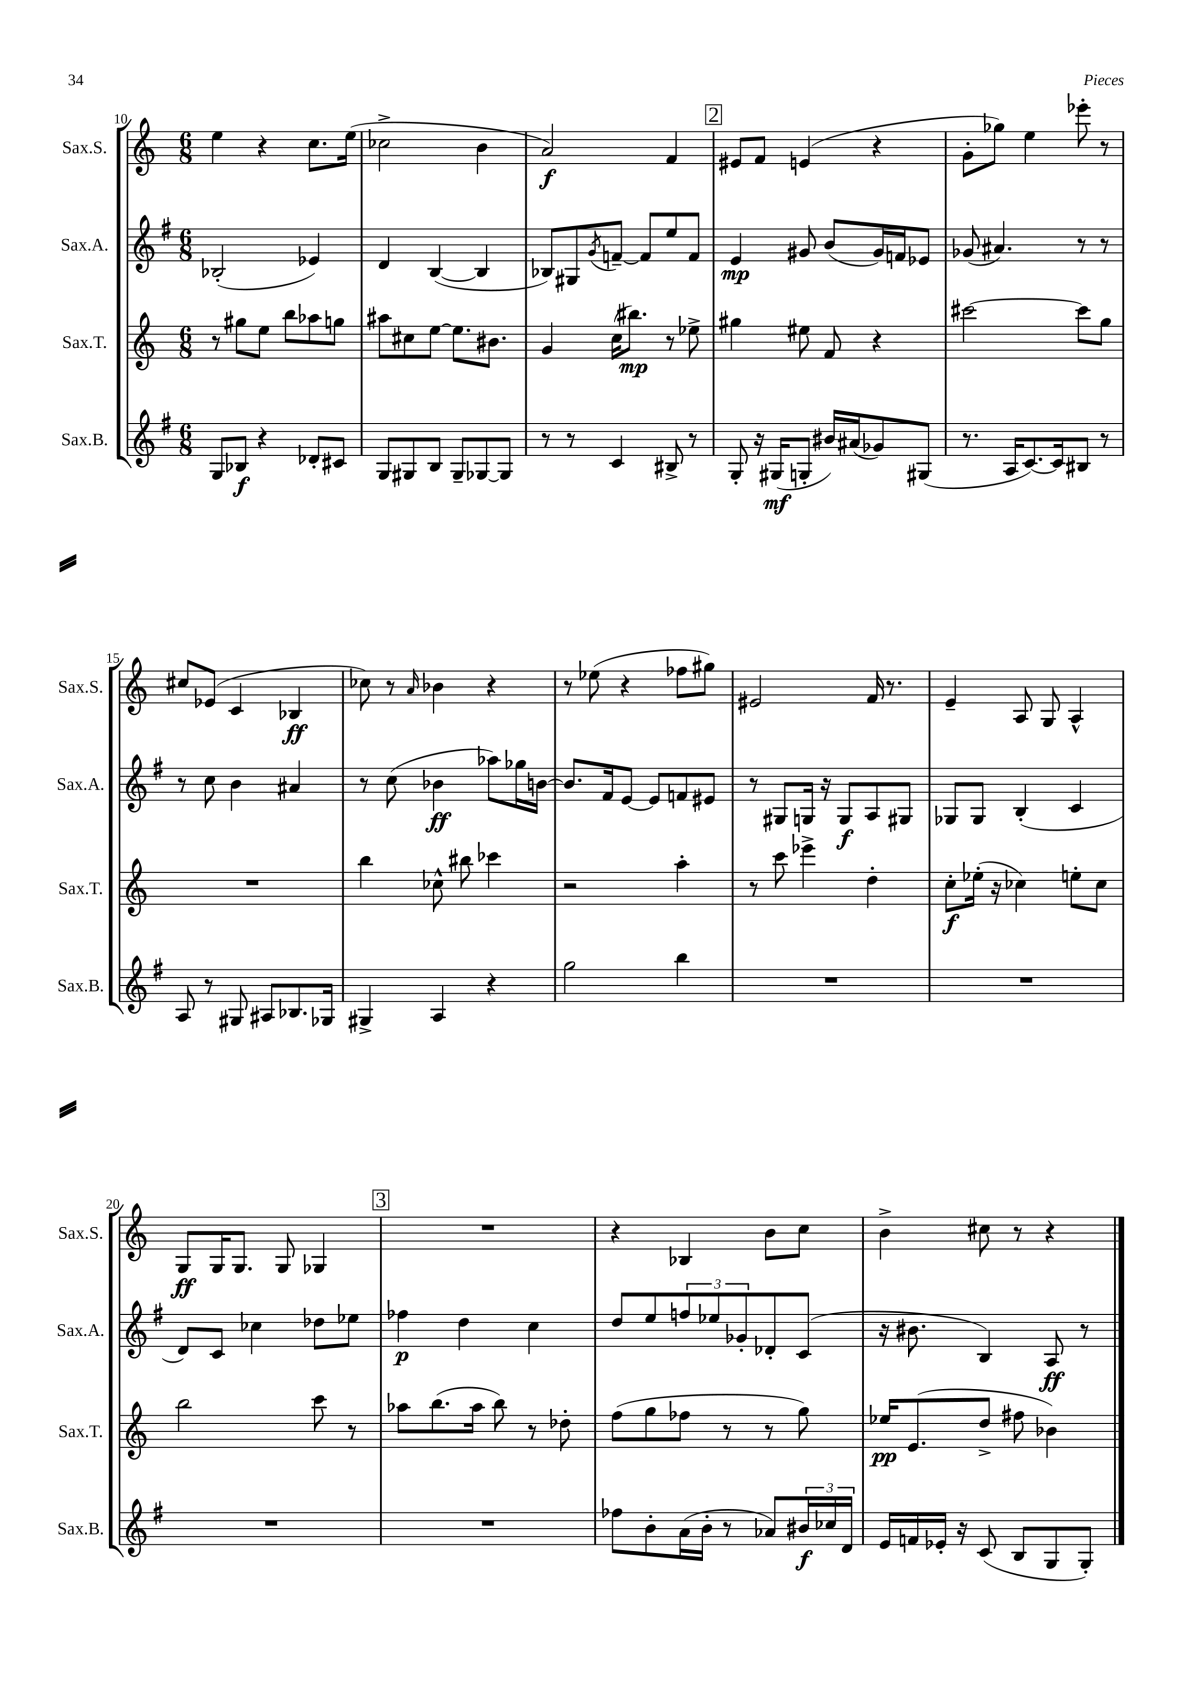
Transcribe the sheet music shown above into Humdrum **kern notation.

**kern	**kern	**kern	**kern
*staff4	*staff3	*staff2	*staff1
*clefG2	*clefG2	*clefG2	*clefG2
*k[f#]	*k[]	*k[f#]	*k[]
*M6/8	*M6/8	*M6/8	*M6/8
8G	8r	(2B-'	4ee
8B-	8gg#	.	.
4r	8ee	.	4r
.	8bb	.	.
8d-'	8aa-	4e-)	8.cc
8c#	8gg	.	.
.	.	.	(16ee
=	=	=	=
8G	8aa#	4d	2cc-^
8G#	8cc#	.	.
8B	[8ee	([4B	.
8G#~	8.ee]	.	.
[8G-	.	4B]	4b
.	8.b#	.	.
8G-]	.	.	.
=	=	=	=
8r	4g	8B-)	2a)
8r	.	8G#	.
.	.	8qg	.
4c	(16cc	[8f~	.
.	8.bb#)	.	.
.	.	8f]	.
8B#^	8r	8ee	4f
8r	8ee-^	8f	.
=	=	=	=
8G'	4gg#	4e	8e#
16r	.	.	8f
(16G#	.	.	.
8G'	8ee#	8g#	(4e
16b#)	8f	(8b	.
(16a#	.	.	.
8g-)	4r	16g#)	4r
.	.	16f	.
(8G#	.	8e-	.
=	=	=	=
8.r	[2ccc#	(8g-	8g'
.	.	4.a#)	8gg-)
16A	.	.	.
[8.c)	.	.	4ee
16c]	.	.	.
8B#	8ccc#]	8r	8eee-'
8r	8gg	8r	8r
=	=	=	=
8A	2.r	8r	8cc#
8r	.	8cc	(8e-
8G#	.	4b	4c
8A#	.	.	.
8.B-	.	4a#	4B-
16G-	.	.	.
=	=	=	=
4G#^	4bb	8r	8cc-)
.	.	(8cc	8r
.	.	.	16qqa
4A	8cc-^^	4b-	4b-
.	8bb#	.	.
4r	4ccc-	8aa-)	4r
.	.	16gg-	.
.	.	[16b	.
=	=	=	=
2gg	2r	8.b]	8r
.	.	.	(8ee-
.	.	16f#	.
.	.	[8e	4r
.	.	8e]	.
4bb	4aa'	8f	8ff-
.	.	8e#	8gg#)
=	=	=	=
2.r	8r	8r	2e#
.	8ccc	8G#	.
.	4eee-^	16G	.
.	.	16r	.
.	.	8G	.
.	4dd'	8A	16f
.	.	.	8.r
.	.	8G#	.
=	=	=	=
2.r	8cc'	8G-	4e~
.	(16ee-'	8G-	.
.	16r	.	.
.	4cc-)	(4B'	8A
.	.	.	8G
.	8ee'	4c	4A^^
.	8cc-	.	.
=	=	=	=
2.r	2bb	8d)	8G
.	.	8c	16G
.	.	.	8.G
.	.	4cc-	.
.	.	.	8G
.	8ccc	8dd-	4G-
.	8r	8ee-	.
=	=	=	=
2.r	8aa-	4ff-	2.r
.	(8.bb	.	.
.	.	4dd	.
.	16aa-	.	.
.	8bb)	.	.
.	8r	4cc	.
.	8dd-'	.	.
=	=	=	=
8ff-	(8ff	8dd	4r
8b'	8gg	8ee	.
(16a	8ff-	12ff	4B-
16b'	.	.	.
.	.	12ee-	.
8r	8r	.	.
.	.	12g-'	.
8a-)	8r	8d-'	8b
24b#	8gg)	(8c	8cc
24cc-	.	.	.
24d	.	.	.
=	=	=	=
16e	16ee-	16r	4b^
16f	(8.e	8.b#	.
16e-'	.	.	.
16r	.	.	.
(8c	8dd^	4B)	8cc#
8B	8ff#	.	8r
8G	4b-)	8A	4r
8G')	.	8r	.
==	==	==	==
*-	*-	*-	*-
